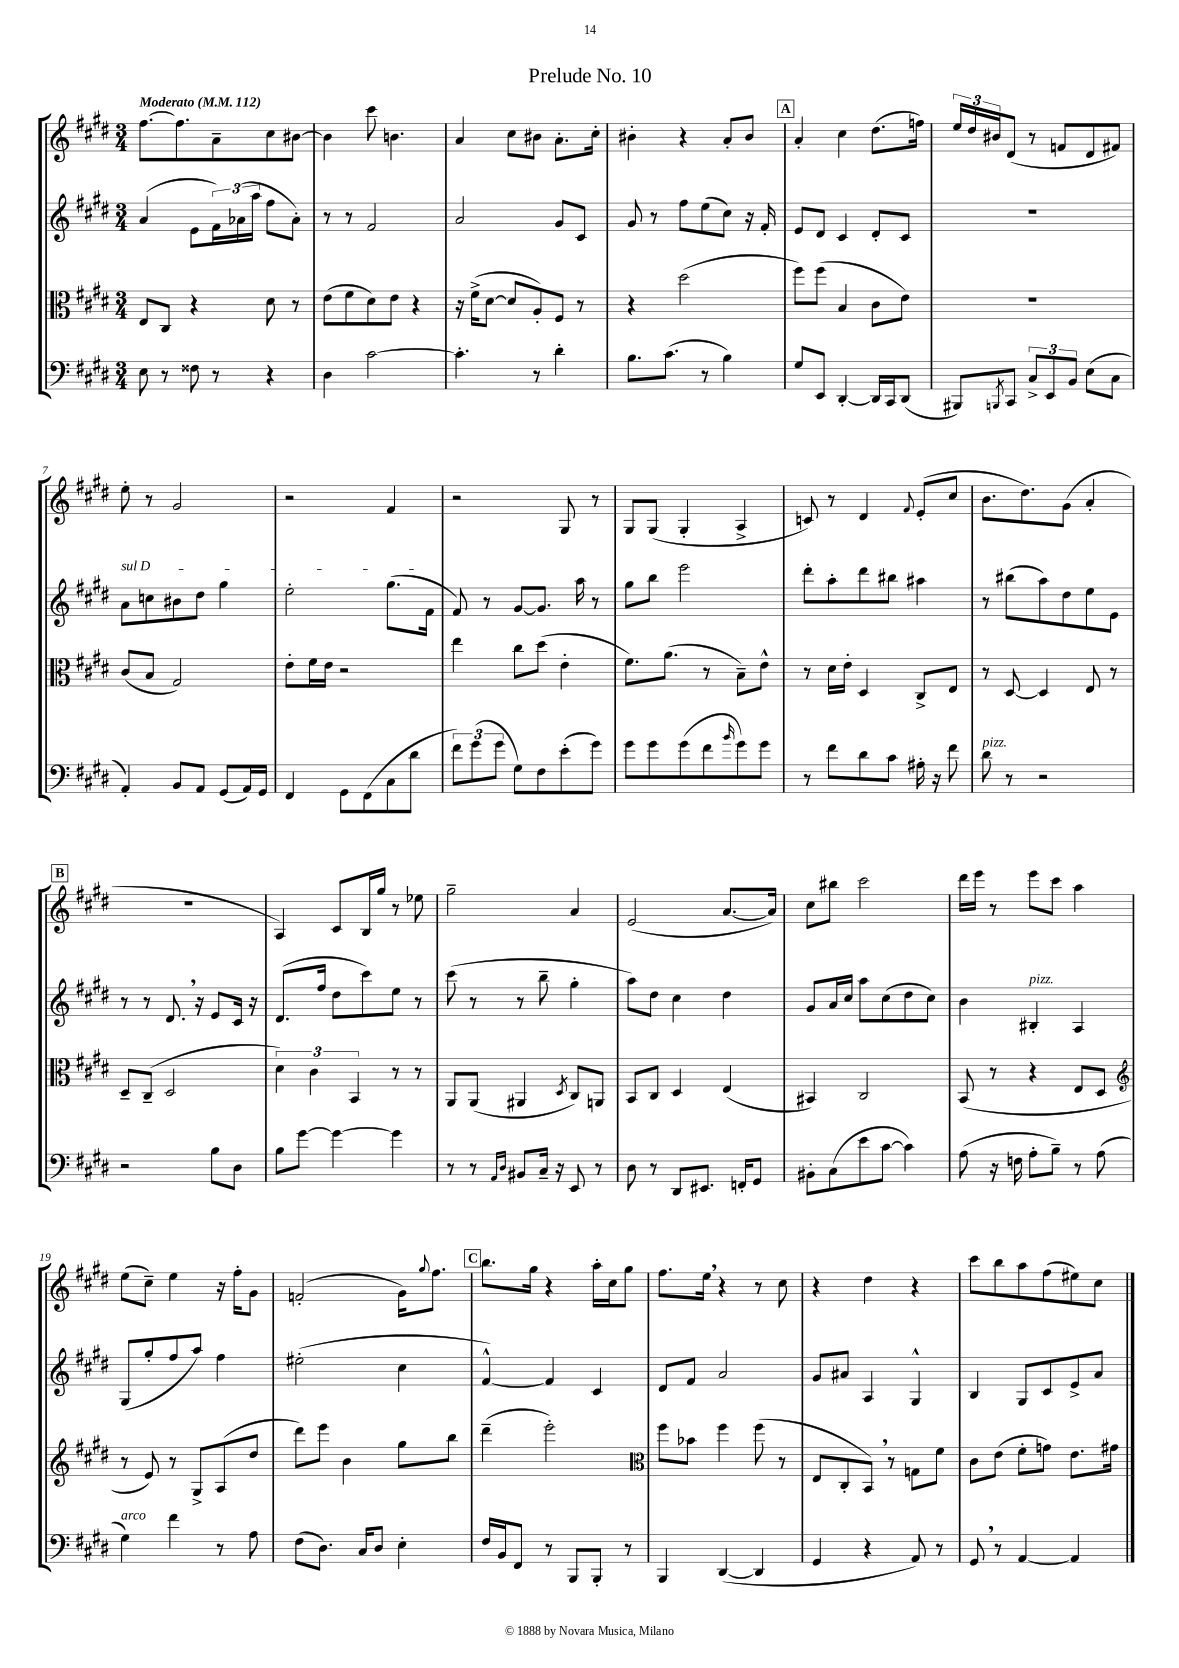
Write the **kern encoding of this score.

**kern	**kern	**kern	**kern
*staff4	*staff3	*staff2	*staff1
*clefF4	*clefC3	*clefG2	*clefG2
*k[f#c#g#d#]	*k[f#c#g#d#]	*k[f#c#g#d#]	*k[f#c#g#d#]
*M3/4	*M3/4	*M3/4	*M3/4
*MM112	*MM112	*MM112	*MM112
8E	8E	(4a	[8.ff#
8r	8C#	.	.
.	.	.	8.ff#]
8F##	4r	8e	.
8r	.	24f#)	8a~
.	.	(24a-	.
.	.	24aa	.
4r	8d#	8ff#	8cc#
.	8r	8a-')	[8b#
=	=	=	=
4D#	(8e	8r	4b#]
.	8f#	8r	.
[2c#	8d#)	2f#	8ccc#
.	8e	.	4.b
.	4r	.	.
=	=	=	=
4.c#']	16r	2a	4a
.	(16f#^	.	.
.	[8d#	.	.
.	8d#]	.	8cc#
8r	8A')	.	8b#
4d#'	8F#	8g#	8.a'
.	8r	8c#	.
.	.	.	16cc#'
=	=	=	=
8.B	4r	8g#	4b#'
.	.	8r	.
(8.c#	.	.	.
.	(2dd#	8ff#	4r
8r	.	(8ee	.
4B)	.	8cc#)	8a'
.	.	16r	8b#
.	.	16f#'	.
=	=	=	=
8G#	8ff#)	8e	4a'
8EE	(8ff#	8d#	.
[4DD#'	4B	4c#	4cc#
16DD#]	8c#	8d#'	(8.dd#
16CC#	.	.	.
(8DD#	8e)	8c#	.
.	.	.	16ff)
=	=	=	=
8BBB#)	2.r	2.r	24ee
.	.	.	24dd#
.	.	.	24b#
8qBBB	.	.	.
8CC#	.	.	(8d#
12C#^	.	.	8r
12EE	.	.	.
.	.	.	8f
12BB	.	.	.
(8E	.	.	8d#
8C#	.	.	8f#)
=	=	=	=
4AA')	(8c#	8a	8ee'
.	8B	8cc	8r
8BB	2G#)	8b#	2g#
8AA	.	8dd#	.
(8GG#	.	4gg#	.
16AA)	.	.	.
16GG#	.	.	.
=	=	=	=
4FF#	8e'	2ee'	2r
.	16f#	.	.
.	16e	.	.
8GG#	2r	.	.
(8FF#	.	.	.
8C#	.	(8.gg#	4f#
8d#	.	.	.
.	.	16f#	.
=	=	=	=
12f#)	4ee	8f#)	2r
(12g#	.	.	.
.	.	8r	.
12g#	.	.	.
8G#)	8cc#	[8g#	.
8F#	(8dd#	8.g#]	.
(8e'	4e'	.	8G#
.	.	16aa	.
8g#)	.	8r	8r
=	=	=	=
8g#	8.f#)	8gg#	8G#
8g#	.	8bb	(8G#
.	(8.a	.	.
(8g#	.	2eee	4G#'
8f#	8r	.	.
16qqb	.	.	.
8g#)	8B~)	.	4A^
8g#	8e^^	.	.
=	=	=	=
8r	8r	8ddd#'	8c)
8f#	16d#	8aa'	8r
.	16e'	.	.
8d#	4D#	8ddd#	4d#
8c#	.	8bb#	.
.	.	.	8qqf#
16A#'	8C#^	4aa#	(8e'
16r	.	.	.
8f#	8E	.	8cc#
=	=	=	=
8d#	8r	8r	8.b
8r	[8D#	(8bb#	.
.	.	.	8.dd#)
2r	4D#]	8aa)	.
.	.	8dd#	(8g#
.	8E	8ee	4a'
.	8r	8e	.
=	=	=	=
2r	8D#~	8r	2.r
.	(8C#~	8r	.
.	2D#	8.d#	.
.	.	16r	.
8B	.	8e	.
8D#	.	16c#	.
.	.	16r	.
=	=	=	=
8B	6d#)	(8.d#	4A)
[8g#	.	.	.
.	6c#	.	.
.	.	16ff#	.
4g#_	.	8dd#	8c#
.	6BB	.	.
.	.	8ccc#)	16B
.	.	.	16gg#
4g#]	8r	8ee	8r
.	8r	8r	8ee-
=	=	=	=
8r	8AA	(8ccc#	2gg#~
8r	(8AA	8r	.
16qqAA	.	.	.
16qqD#	.	.	.
8BB#	4AA#	8r	.
16C#~	.	8bb~	.
16r	.	.	.
.	8qD#	.	.
8EE	8C#)	4gg#'	4a
8r	8AA	.	.
=	=	=	=
8D#	8BB	8aa)	(2e
8r	8C#	8dd#	.
8DD#	4D#	4cc#	.
8.EE#	.	.	.
.	(4E	4dd#	[8.a
16FF'	.	.	.
8GG#	.	.	.
.	.	.	16a])
=	=	=	=
8BB#'	4BB#)	8g#	8cc#
(8C#	.	16a	8bb#
.	.	16cc#	.
8e	2C#	8aa	2ccc#
[8c#	.	(8cc#	.
4c#])	.	8dd#	.
.	.	8cc#)	.
=	=	=	=
(8A	(8BB	4b	16ddd#
.	.	.	16eee
16r	8r	.	8r
16F	.	.	.
8A'	4r	4B#'	8eee
8B~)	.	.	8ccc#
8r	8E	4A	4aa
(8A	8D#	.	.
=	=	=	=
*	*clefG2	*	*
4G#)	8r	(8G#	(8ee
.	8e)	8gg#'	8cc#~)
4f#	8r	8ff#	4ee
.	8G#^	8aa)	.
8r	(8A	4ff#	16r
.	.	.	16ff#'
8A	8dd#	.	8g#
=	=	=	=
(8F#	8ddd#)	(2ee#'	(2f'
8.D#)	8eee	.	.
.	4b	.	.
16C#	.	.	.
8D#	.	.	.
4E'	8gg#	4cc#	16g#)
.	.	.	8qqgg#
.	.	.	8.ff#
.	8bb	.	.
=	=	=	=
16F#	(4ddd#~	[4f#^^)	8.bb
16BB	.	.	.
8FF#	.	.	.
.	.	.	16gg#
8r	2eee')	4f#]	4r
8BBB	.	.	.
8BBB'	.	4c#	16aa'
.	.	.	16cc#
8r	.	.	8gg#
=	=	=	=
*	*clefC3	*	*
4BBB	8ff#	8d#	8.ff#
.	8b-	8f#	.
.	.	.	16ee
([4DD#	4ff#	2a	4r
4DD#]	(8ff#	.	8r
.	8r	.	8cc#
=	=	=	=
4GG#	8E	8g#	4r
.	8C#'	8a#	.
4r	8BB)	4A	4dd#
.	8r	.	.
8AA)	8G	4G#^^	4r
8r	8f#	.	.
=	=	=	=
8GG#	8c#	4B	8ccc#
8r	(8e	.	8bb
[4AA	8f#'	8G#	8aa
.	8g)	8c#	(8ff#
4AA]	8.e	8e^	8ee#)
.	.	8a	8cc#
.	16g#	.	.
==	==	==	==
*-	*-	*-	*-
